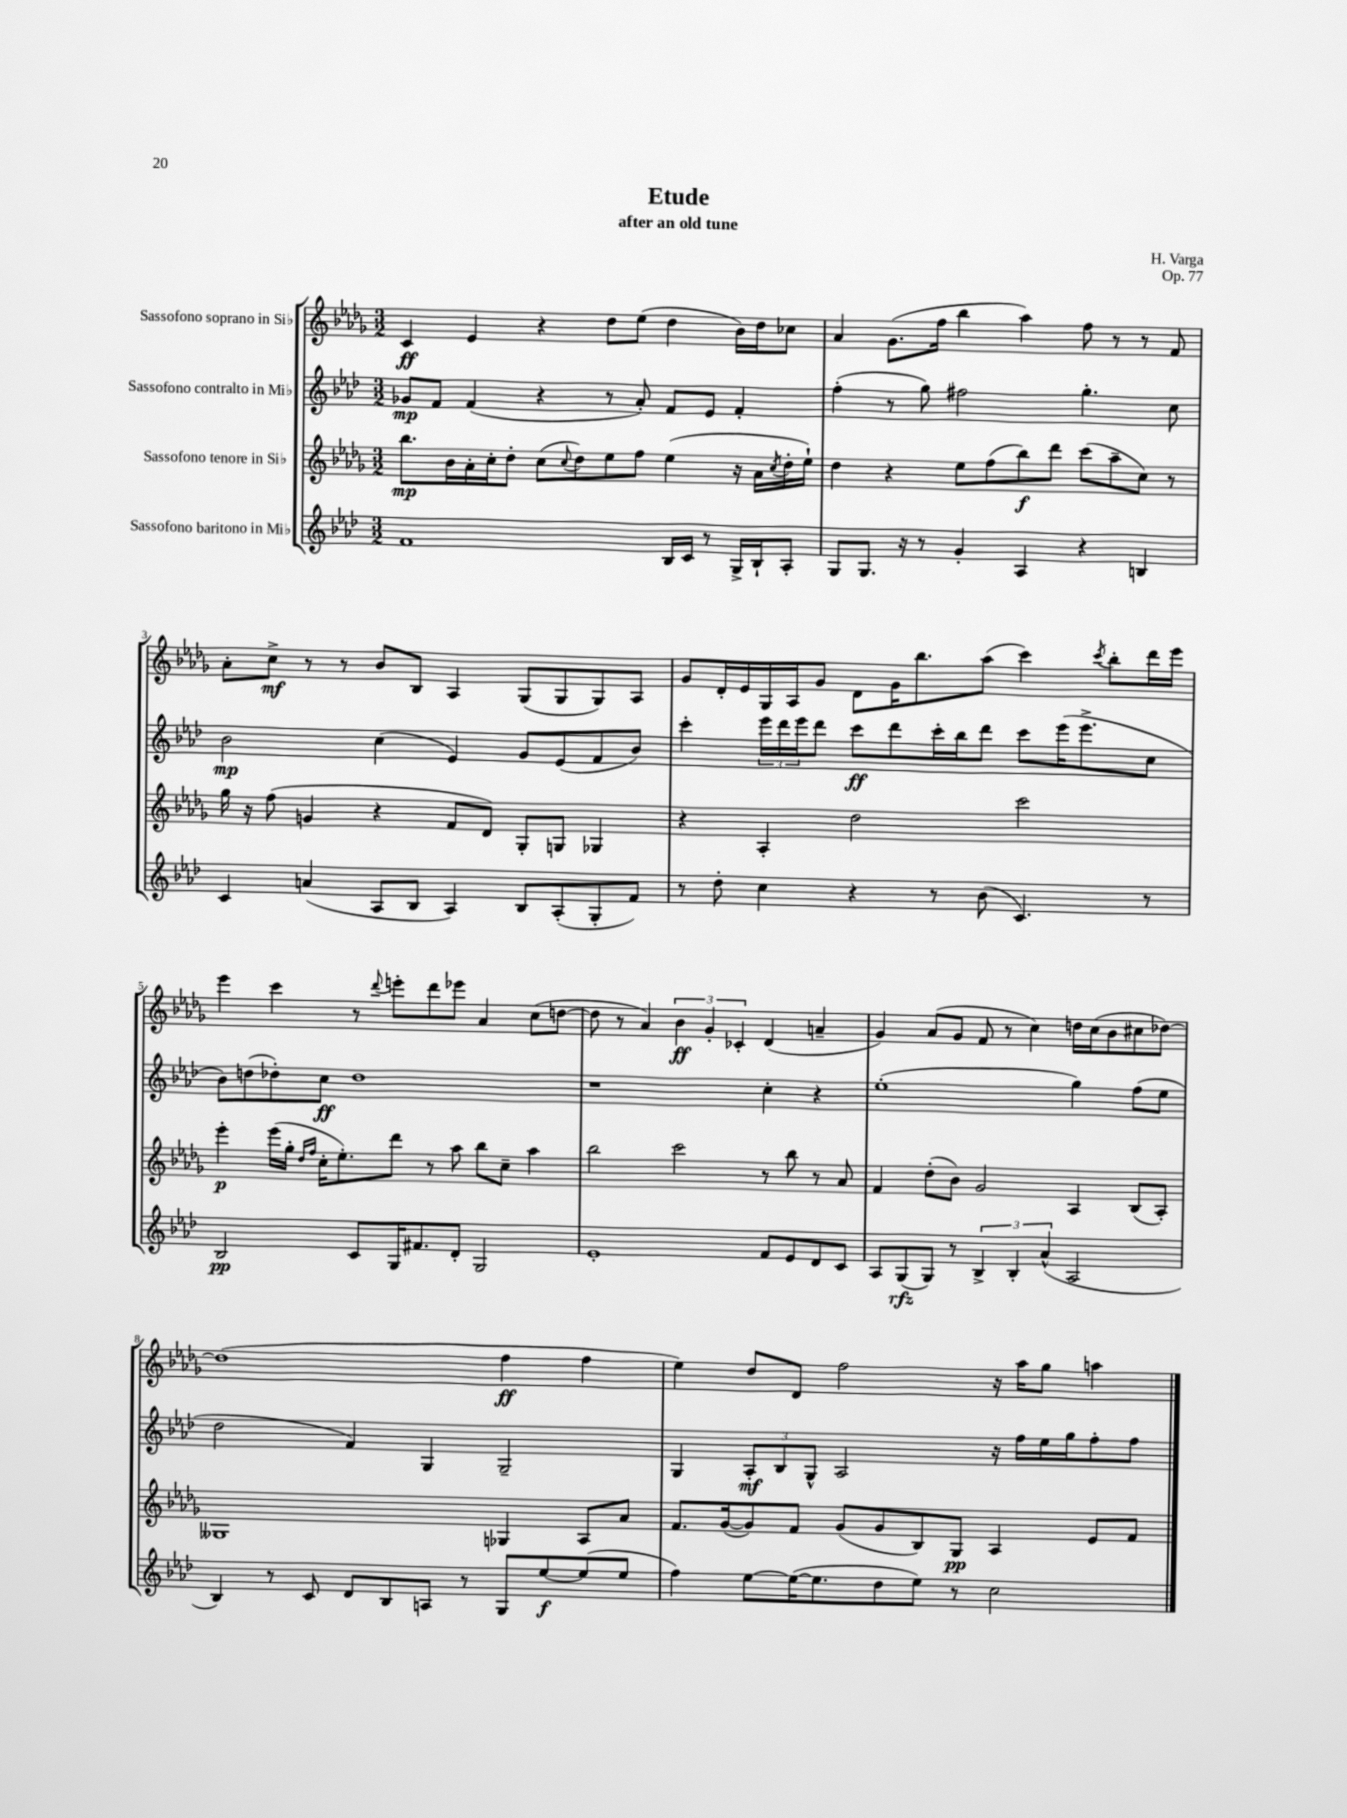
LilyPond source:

\header { title = "Etude" composer = "H. Varga" subtitle = "after an old tune" opus = "Op. 77" }
<<
\new StaffGroup <<
\new Staff = "s0" \with { instrumentName = "Sassofono soprano in Sib" } {
    \clef treble \key des \major \numericTimeSignature \time 3/2
    c'4\ff ees'4 r4 des''8 ees''8( des''4 bes'16) des''16 ces''8 |
    aes'4 ges'8.( f''16 bes''4 aes''4) f''8 r8 r8 f'8 |
    aes'8-. c''8->\mf r8 r8 bes'8 bes8 aes4 ges8( ges8 ges8) aes8 |
    ges'8 des'16-. ees'16 ges16 aes16 ges'8 des'8 ges'16 bes''8. aes''8( c'''4) \acciaccatura { c'''8 } bes''8-. des'''16 ees'''16 |
    ees'''4 c'''4 r8 \appoggiatura { des'''8 } e'''8-. des'''8 ees'''8 aes'4 c''8( d''8~ |
    d''8 r8 aes'4) \tuplet 3/2 { bes'4\ff ges'4-. ces'4-. } des'4( a'4-- |
    ges'4) aes'8( ges'8 f'8 r8 c''4) d''16 c''16( bes'8 cis''8 des''8~) |
    des''1( f''4\ff f''4 |
    ees''4) des''8 des'8 f''2 r16 aes''16 ges''8 a''4 \bar "|." |
}
\new Staff = "s1" \with { instrumentName = "Sassofono contralto in Mib" } {
    \clef treble \key aes \major \numericTimeSignature \time 3/2
    ges'8\mp f'8 f'4( r4 r8 aes'8-.) f'8 ees'8 f'4-. |
    f''4-.( r8 g''8) fis''2 g''4.-. c''8 |
    bes'2\mp c''4( ees'4) g'8 ees'8( f'8 bes'8) |
    c'''4-. \tuplet 3/2 { ees'''16 des'''16 ees'''16 } des'''8 c'''8\ff des'''8 c'''16-. bes''16 des'''8 c'''8 ees'''16( ees'''8.-> c''8 |
    bes'8) d''8( des''8-.) c''8\ff des''1 |
    r1 c''4-. r4 |
    ees''1-.( g''4) f''8( ees''8 |
    des''2 f'4) g4 g2-- |
    g4 \tuplet 3/2 { aes8-.\mf bes8 g8-^ } aes2 r16 f''16 ees''16 g''16 f''8-. f''8 \bar "|." |
}
\new Staff = "s2" \with { instrumentName = "Sassofono tenore in Sib" } {
    \clef treble \key des \major \numericTimeSignature \time 3/2
    bes''8.\mp bes'16 aes'16-. c''16-. des''8-. c''8( \appoggiatura { c''8 } des''8) ees''8 f''8 ees''4( r16 aes'16 \acciaccatura { c''8 } des''16-. ees''16-!) |
    des''4 r4 ees''8 f''8( bes''8\f) des'''8 c'''8( aes''8-- c''8) r8 |
    ges''16 r16 f''8( g'4 r4 f'8 des'8) ges8-. g8 ges4 |
    r4 aes4-. des''2 c'''2 |
    ees'''4-.\p ees'''16( ges''16-. \grace { des''16 f''16 } c''16-. ees''8.-.) des'''8 r8 aes''8 bes''8 c''8-- aes''4 |
    bes''2 c'''2 r8 bes''8 r8 aes'8 |
    f'4 des''8-.( bes'8) ges'2 aes4 bes8( aes8-.) |
    geses1 ges4 aes8 aes'8 |
    f'8. ges'16~( ges'8) f'8 ges'8( ges'8 bes8) ges8\pp aes4 ees'8 f'8 \bar "|." |
}
\new Staff = "s3" \with { instrumentName = "Sassofono baritono in Mib" } {
    \clef treble \key aes \major \numericTimeSignature \time 3/2
    f'1 bes16 c'16 r8 g16-> bes16-! aes8-. |
    g8 g8. r16 r8 g'4-. aes4 r4 b4 |
    c'4 a'4( aes8 bes8 aes4) bes8 aes8-.( g8-. f'8) |
    r8 des''8-. c''4 r4 r8 bes'8( c'4.) r8 |
    bes2\pp c'8 g16 fis'8. des'8-. g2 |
    ees'1-. f'8 ees'8 des'8 c'8 |
    aes8 g8\rfz( g8) r8 \tuplet 3/2 { bes4-> bes4-. aes'4-^( } aes2 |
    bes4) r8 c'8 des'8 bes8 a8 r8 g8 ees''8~\f ees''8( ees''8 |
    f''4) ees''8~ ees''16~( ees''8. des''8 ees''8) r8 c''2 \bar "|." |
}
>>
>>
